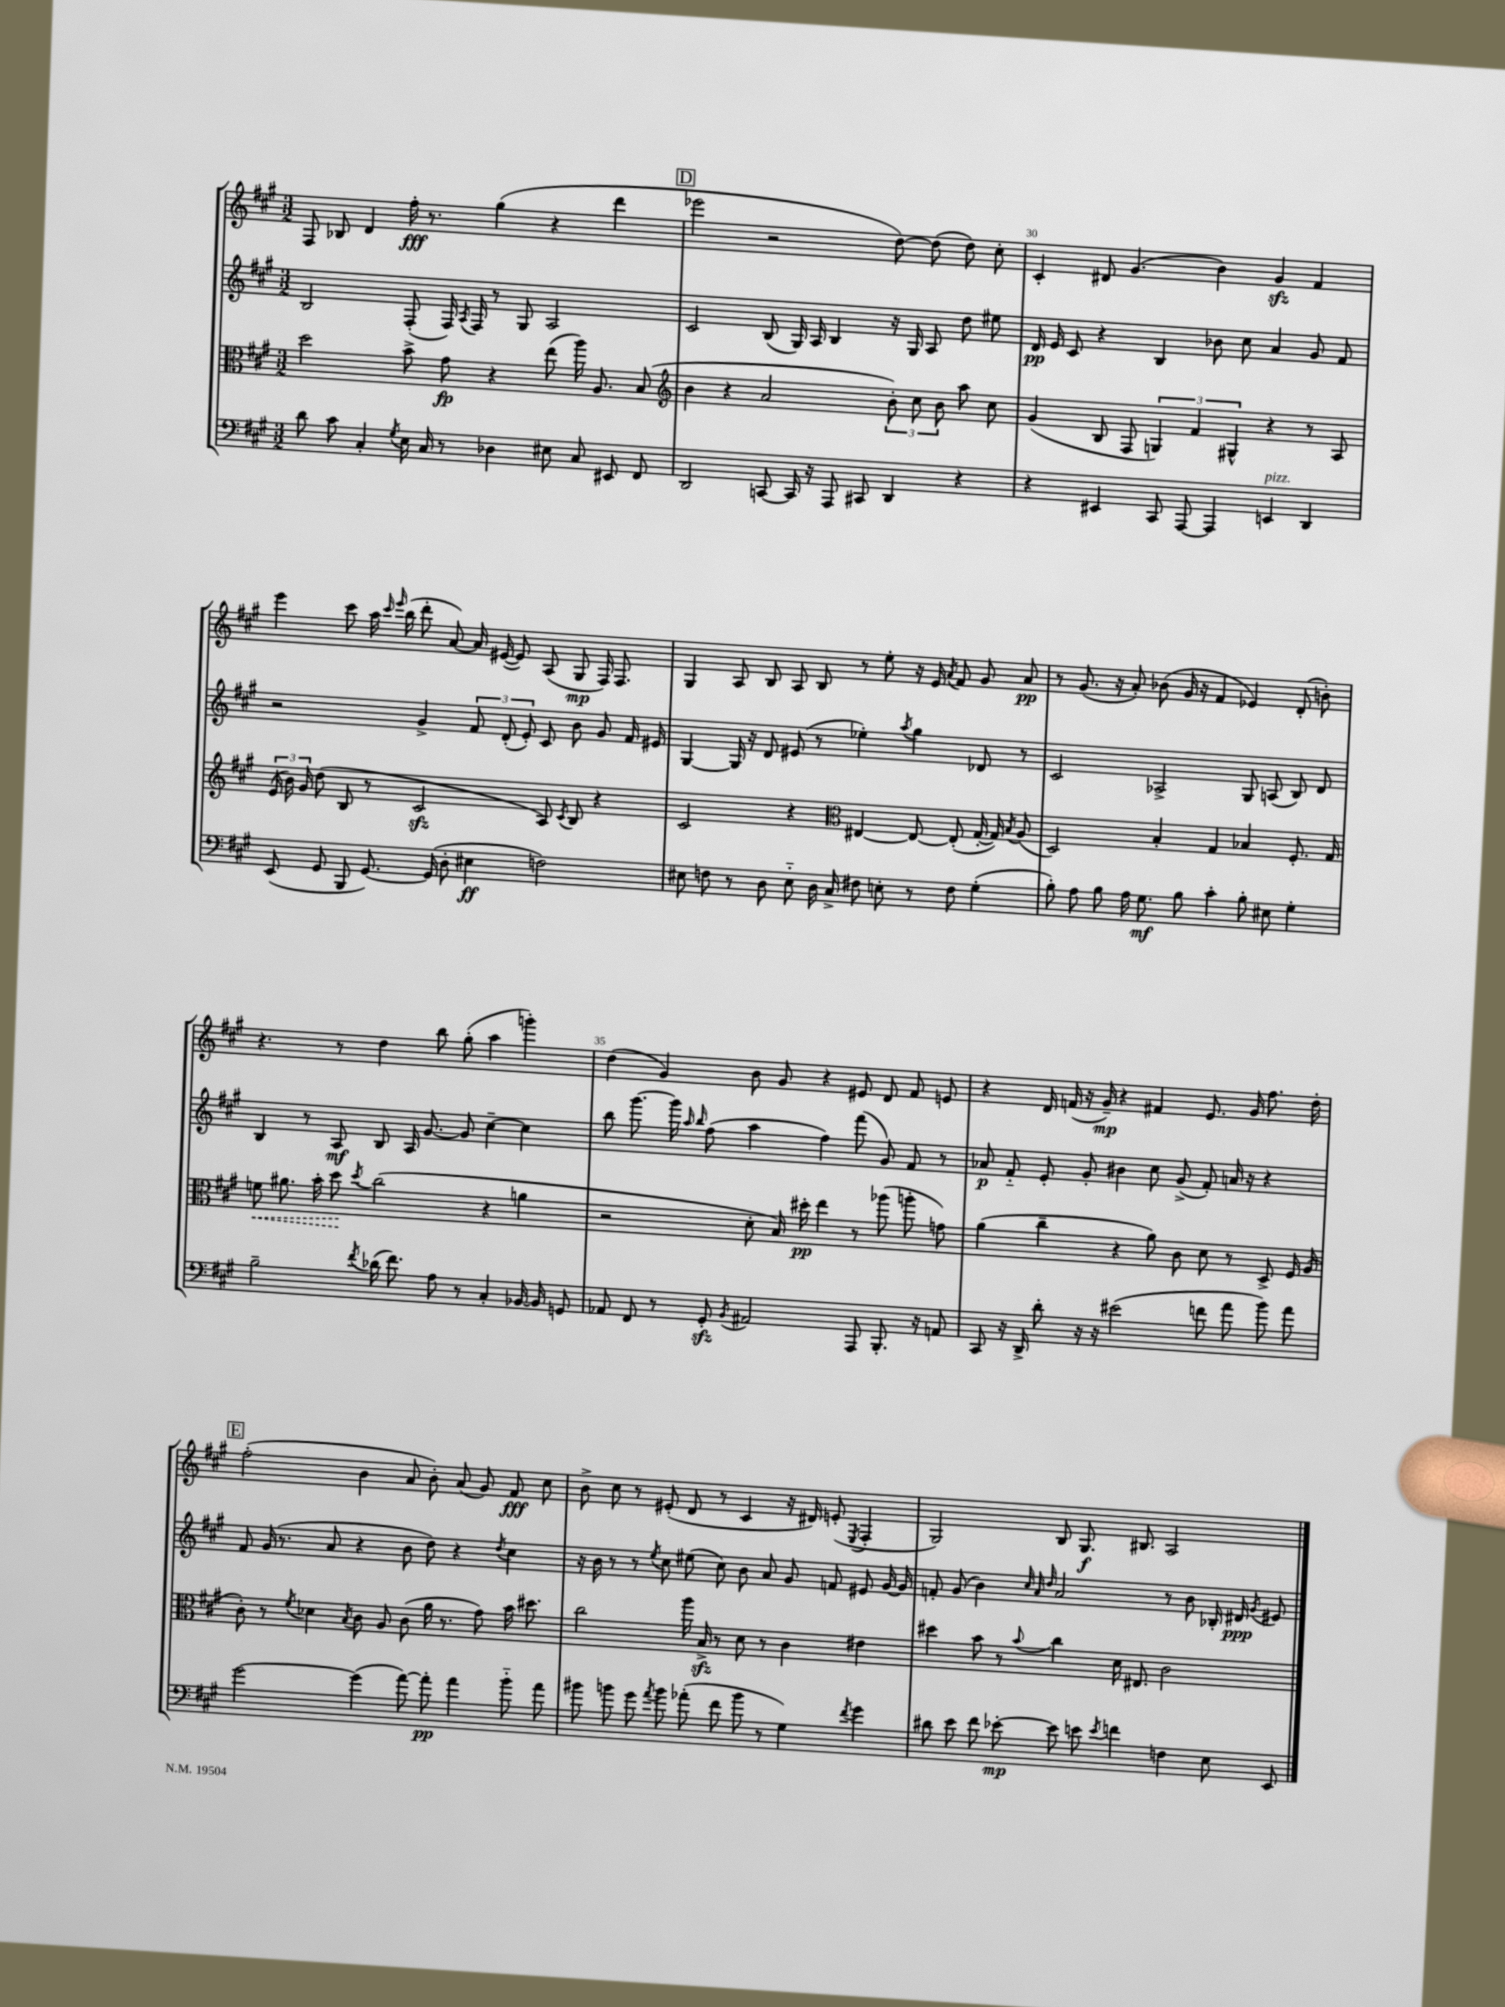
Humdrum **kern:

**kern	**kern	**kern	**kern
*staff4	*staff3	*staff2	*staff1
*clefF4	*clefC3	*clefG2	*clefG2
*k[f#c#g#]	*k[f#c#g#]	*k[f#c#g#]	*k[f#c#g#]
*M3/2	*M3/2	*M3/2	*M3/2
8d	2dd	2B	8F#
8c#	.	.	8B-
4C#'	.	.	4d
8qG#	.	.	.
16E	8b^	(8F#'	16ff#'
16C#	.	.	8.r
8r	8g#	16F#)	.
.	.	8qA	.
.	.	16F#	.
4D-	4r	8r	(4gg#
.	.	8G#	.
8E#	(8ee	2A	4r
8C#	16aa)	.	.
.	8.A	.	.
8EE#	.	.	4ddd
8FF#	(8B	.	.
=	=	=	=
*	*clefG2	*	*
2DD	4b	2c#	2eee-
.	4r	.	.
[8CC	2a	(8B	2r
16CC]	.	16G#)	.
16r	.	16A	.
8AAA	.	4B	.
8CC#	.	.	.
4DD	12b')	16r	[8dd)
.	.	16G#	.
.	12cc#	.	.
.	.	8A	(8dd]
.	12b	.	.
4r	8aa	8dd	8dd)
.	8cc#	8ee#	8cc#'
=	=	=	=
4r	(4g#	16d	4c#'
.	.	16e	.
.	.	8c#	.
4EE#	8B	4r	8d#
.	8F#	.	(4.g#
8CC#	6G)	4B	.
[8AAA	.	.	.
.	6f#	.	.
4AAA]	.	8b-	4b)
.	6G#^^	.	.
.	.	8cc#	.
4EE	4r	4a	4g#
4DD	8r	8g#	4f#
.	8A	8f#	.
=	=	=	=
(8EE	(24e	2r	4eee
.	24b)	.	.
.	24g#	.	.
8GG#	(8dd	.	.
8BBB	8B	.	8ccc#
[8.GG#)	8r	.	16aa
.	.	.	16qqccc#
.	.	.	16qqeee
.	.	.	(16bb
.	2c#	4g#^	8ddd'
(16GG#]	.	.	.
8D'	.	.	[8a)
4E#	.	12f#	16a]
.	.	.	([16e#
.	.	(12d'	.
.	.	.	8e#])
.	.	12e')	.
2F)	8A)	8c#	(8A
.	8qc#	.	.
.	8B	8b	8G#
.	4r	8g#	16F#)
.	.	.	8.F#
.	.	16f#	.
.	.	16e#	.
=	=	=	=
8E#	2c#	[4G#	4G#
8F	.	.	.
8r	.	16G#]	8A
.	.	16r	.
8D	.	8d	8B
8E#'~	4r	(8e#	8A
16D	.	8r	8B
16C#^	.	.	.
*	*clefC3	*	*
8F#	[4E#	4ee-')	8r
8E'	.	.	8ee'
.	.	8qaa	.
8r	8E#_	4gg#	16r
.	.	.	16e
.	.	.	8qa
8F#	(8E#']	.	8f#
(4G#'	[16G#'	8d-	8g#
.	16G#])	.	.
.	8qB	.	.
.	(8A	8r	8a
=	=	=	=
8B')	2D)	2c#	8r
8A	.	.	(8.g#
8B	.	.	.
.	.	.	16r
16A	.	.	8a')
8.G#	.	.	.
.	4B'	2A-^	(8b-
8B	.	.	16g#
.	.	.	16r
4c#'	4G#	.	4f#
8B'	4B-	8G#	4e-)
8E#	.	(8A	.
4G#'	8.F#'	8B)	(8d'
.	.	8d	8b')
.	16G#	.	.
=	=	=	=
2B~	8f	4B	4.r
.	8.a#	.	.
.	.	8r	.
.	16b'	.	.
.	8dd	8A	8r
8qf#	8qdd	.	.
(16d-	(2cc#	8B	4dd
8.f#)	.	.	.
.	.	16A	.
.	.	[8.g#	.
8A	.	.	8bb
8r	.	8g#]	(8gg#'
4C#'	4r	[4cc#~	4aa
[16BB-	4a	4cc#]	4ggg')
16BB-]	.	.	.
8GG	.	.	.
=	=	=	=
8AA-	2r	8bb	(4dd
8FF#	.	[8.ggg#	.
8r	.	.	4g#)
.	.	16ggg#]	.
.	.	16qqaa	.
.	.	16qqbb	.
8GG#'	.	(8ff#	.
8qBB	.	.	.
2AA#	8d'	4aa	8b
.	16B)	.	8g#
.	16dd#'	.	.
.	4ee	4ff#)	4r
8AAA	8r	(8fff#	8e#
8.BBB'	(8aa-	8g#)	8d
.	8aa'	8f#	8f#
16r	.	.	.
8AA	8g)	8r	8e
=	=	=	=
8CC#	(4a	8a-	4r
16r	.	8f#'~	.
16DD^	.	.	.
8d'	4cc#~	8e'	16d
.	.	.	(16f
16r	.	8g#'	16r
16r	.	.	16g#~)
(2e#	4r	4b#	4r
.	8a)	8cc#	4f#
.	8c#	(8g#^	.
8f	8d	8f#')	8.e
8a	8r	16a	.
.	.	16r	16g#
8b)	8D^	4r	8.ff#
8a	16F#	.	.
.	(16A	.	16dd'
=	=	=	=
[2g#	8c#')	8f#	(2ff#'
.	8r	(16g#	.
.	.	8.r	.
.	8qf#	.	.
.	4d-	.	.
.	.	8a	.
.	8qB	.	.
(4g#]	8c#	4r	4b
.	8A	.	.
[8a)	(8c#	8b	8a
8a']	16a	8dd)	8b')
.	8.r	.	.
4a	.	4r	(8a
.	8g#)	.	8g#)
.	.	8qdd	.
8b'~	16b	4cc#	8f#
.	8.dd#	.	.
8a	.	.	8cc#
=	=	=	=
8b#	2cc#	16r	8b^
.	.	16b	.
8b	.	8r	8cc#
8g#	.	8r	8r
8qa	.	8qee	.
8b	.	8cc#	(8e#'
(8a-'	16aa	(8ee#	8d
.	16B^	.	.
8f#	8r	8cc#)	8r
8b	8d	8b	4c#
8r	8r	8a	.
4G#)	4c#	8g#	16r
.	.	.	16d#)
.	.	8f	(8e'
8qf#	.	.	8qE
4g#	4e#	8e#	4F#'
.	.	[16g#	.
.	.	16g#]	.
=	=	=	=
8d#	4dd#	8f'	2G#)
8e	.	(8g#	.
8f#	8b	4b)	.
[8e-'	8r	.	.
.	.	32qqcc#	.
.	.	32qqa	.
.	8qqb	32qqdd	.
8e-]	4cc#	2a	8B
8e	.	.	8.G#
8qe	.	.	.
4f	16d	.	.
.	8.E#	.	8.B#
4F	2c#	8r	2A
.	.	8b	.
8E	.	16B-'	.
.	.	16d#	.
.	.	8qg#	.
8EE	.	8e#	.
==	==	==	==
*-	*-	*-	*-
